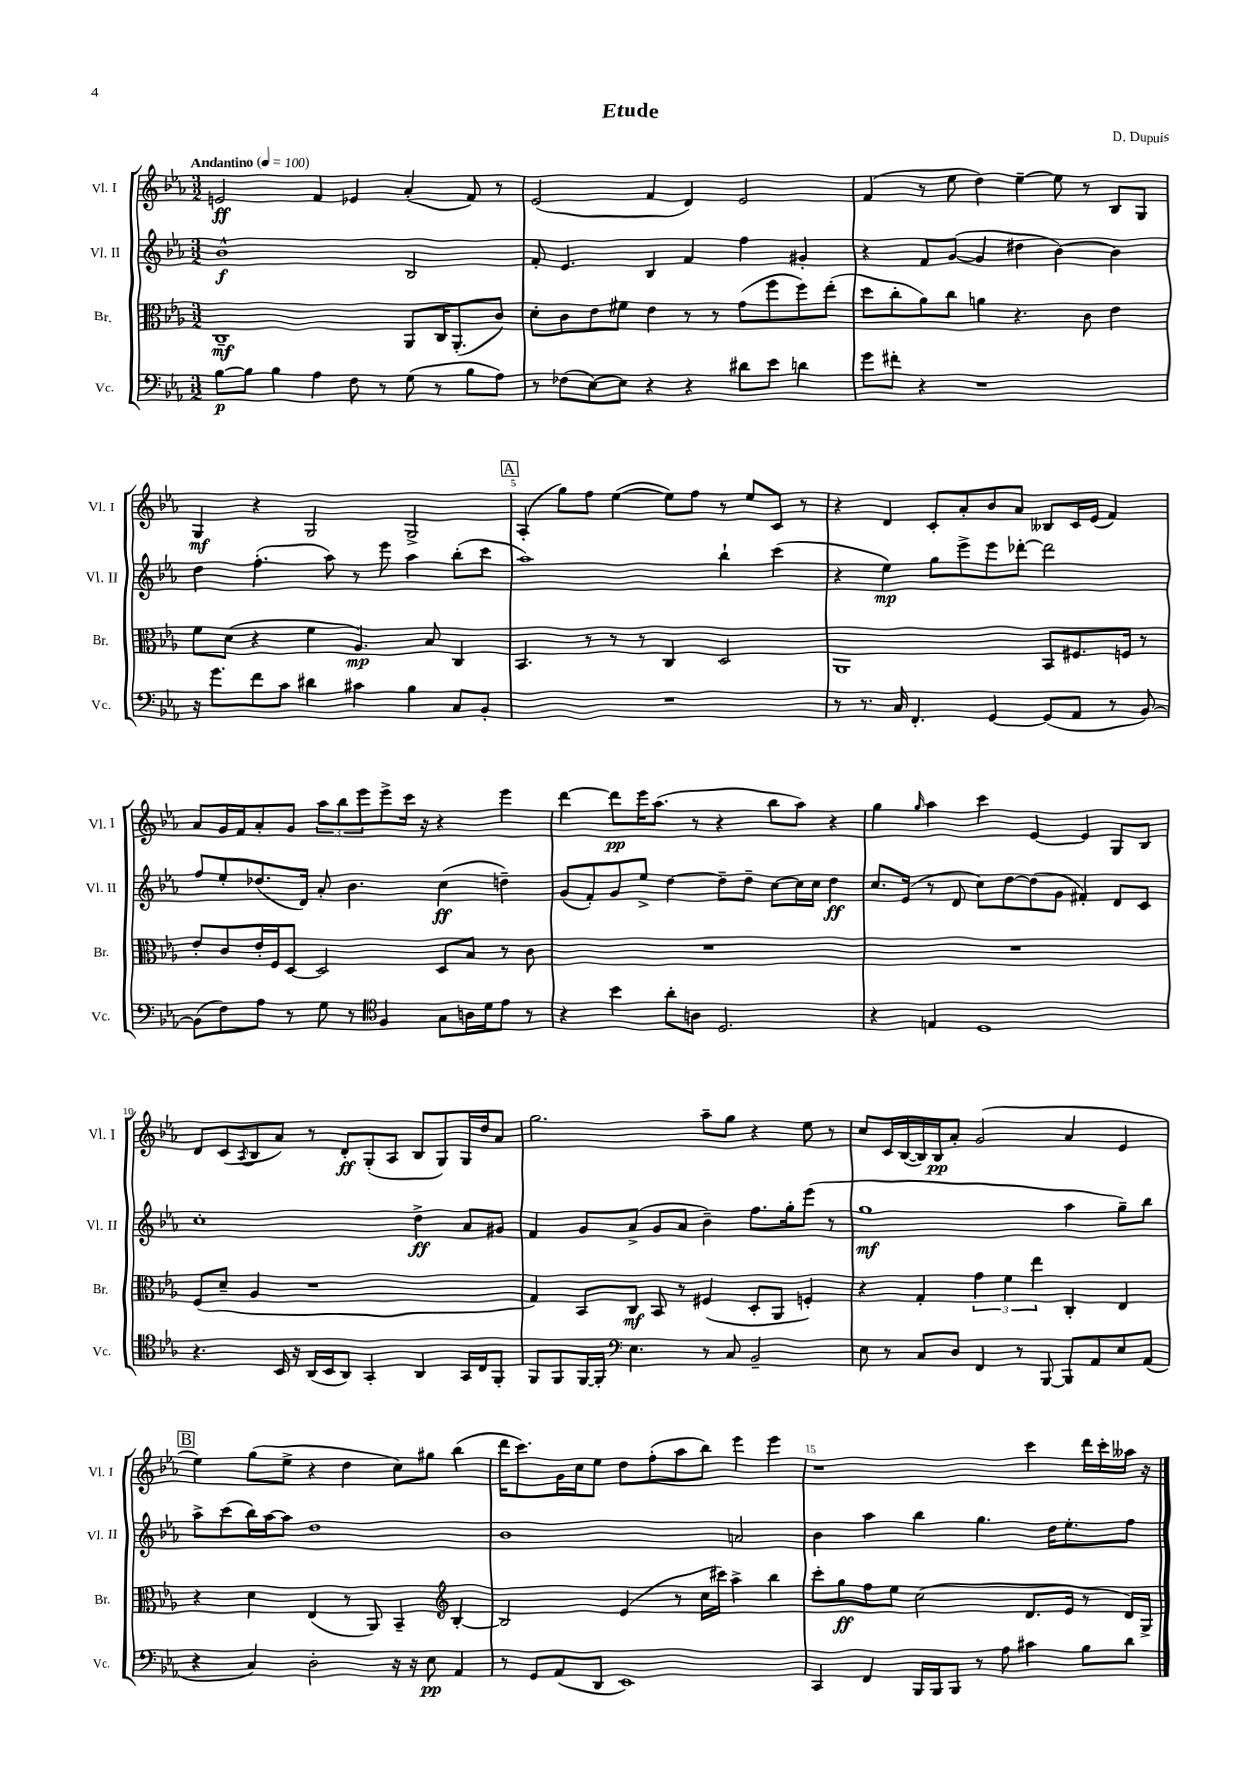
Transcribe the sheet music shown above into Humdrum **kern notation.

**kern	**kern	**kern	**kern
*staff4	*staff3	*staff2	*staff1
*clefF4	*clefC3	*clefG2	*clefG2
*k[b-e-a-]	*k[b-e-a-]	*k[b-e-a-]	*k[b-e-a-]
*M3/2	*M3/2	*M3/2	*M3/2
*MM100	*MM100	*MM100	*MM100
[8B-	1C~	1b-^^	2e
8B-]	.	.	.
4B-	.	.	.
4A-	.	.	4f
8F	.	.	4e-
8r	.	.	.
(8G	8AA-	2B-	(4a-'
8r	16C	.	.
.	(8.AA-'	.	.
8B-	.	.	8f)
8A-)	8c)	.	8r
=	=	=	=
8r	8d'	8f'	(2e-
(8F-	8c	4.e-	.
[8E-)	8e-	.	.
8E-]	8f#	.	.
4r	4e-	4B-	4f
4r	8r	4f	4d)
.	8r	.	.
8d#	(8g	4ff	2e-
8e-	8ff	.	.
4d	8ff)	4g#'	.
.	(8ee-'	.	.
=	=	=	=
8g	8dd	4r	(4f
8f#'	8cc'	.	.
4r	8a-)	8f	8r
.	8cc	([8g	8ee-
1r	4a	4g]	4dd)
.	4.r	4dd#	[4ee-~
.	.	[4b-)	8ee-]
.	8c	.	8r
.	4e-	4b-]	8B-
.	.	.	8G
=	=	=	=
16r	8f	4dd	4G
8.g	.	.	.
.	(8d	.	.
8f	4r	(4.ff'	4r
8c	.	.	.
4d#	4f	.	2G
.	.	8aa-)	.
4c#	4.A-)	8r	.
.	.	8eee-	.
4B-	.	4aa-	2G^
.	8B-	.	.
8C	4C	(8bb-'	.
8BB-'	.	8ccc	.
=	=	=	=
1.r	4.BB-	1aa-)	(4A-'
.	.	.	8gg)
.	8r	.	8ff
.	8r	.	([4ee-
.	8r	.	.
.	4C	.	8ee-])
.	.	.	8ff
.	2D	4bb-`	8r
.	.	.	8ee-
.	.	(4ccc	8c
.	.	.	8r
=	=	=	=
8r	1AA-	4r	4r
8.r	.	.	.
.	.	4ee-)	4d
16C	.	.	.
4.FF'	.	.	.
.	.	8gg	8c'
.	.	8eee-^	8a-'
[4GG	.	8eee-	8b-
.	.	[8ddd-'	8a-
(8GG]	8BB-	2ddd-]	8B--
8AA-	8.F#	.	16c
.	.	.	(16e-
8r	.	.	4f)
.	16F	.	.
[8BB-)	8r	.	.
=	=	=	=
(8BB-]	8e-'	8ff	8a-
8F)	8c	8ee-'	16g
.	.	.	16f
8A-	16e-'	(8.dd-	8a-'
.	16F	.	.
8r	[8D	.	8g
.	.	16d)	.
8G	2D]	8a-'	12aa-
.	.	.	12bb-
8r	.	4.b-	.
.	.	.	12eee-
*clefC4	*	*	*
4F	.	.	8eee-^
.	.	.	16ccc
.	.	.	16r
8G	8D	(4cc	4r
16A	8B-	.	.
16d	.	.	.
8e-	8r	4dd~)	4eee-
8r	8c	.	.
=	=	=	=
4r	1.r	(8g	[4ddd
.	.	8f')	.
4b-	.	8g	8ddd]
.	.	8ee-^	16eee-
.	.	.	(8.aa-
8a-'	.	[4dd	.
8A	.	.	8r
2.D	.	8dd~]	4r
.	.	8dd~	.
.	.	[8cc	8bb-
.	.	16cc]	8aa-)
.	.	16cc	.
.	.	4dd	4r
=	=	=	=
4r	1.r	8.cc	4gg
.	.	(16e-	.
.	.	.	16qqgg
4E	.	8r	4aa-
.	.	8d	.
1D	.	8cc)	4ccc
.	.	[8dd	.
.	.	(8dd]	[4e-
.	.	8g	.
.	.	4f#')	4e-]
.	.	8d	8G
.	.	8c	8B-
=	=	=	=
4.r	(8F	1cc'	8d
.	8d~	.	(8c
.	.	.	8qA-
.	4A-	.	8B-
16BB-	.	.	8a-)
16r	.	.	.
(16AA-	1r	.	8r
16BB-	.	.	.
8AA-)	.	.	8d'
4GG'	.	.	(8G'
.	.	.	8A-
4AA-	.	4dd^	8B-
.	.	.	8G)
16GG	.	8a-	16G
16C	.	.	16dd
8FF'	.	8g#	8a-
=	=	=	=
8FF	4G)	4f	2.gg
8FF	.	.	.
[16FF	8BB-	8g	.
16FF']	.	.	.
*clefF4	*	*	*
4.E-	8C	(8a-^	.
.	8BB-	8g	.
.	8r	8a-	.
8r	(4F#	4b-~)	8aa-~
8C	.	.	8gg
2BB-~	8D'	8.ff	4r
.	8AA-	.	.
.	.	16gg'	.
.	4F')	(8eee-	8ee-
.	.	8r	8r
=	=	=	=
8E-	4r	1gg	8cc
8r	.	.	16c
.	.	.	([16B-
8C	4G'	.	16B-])
.	.	.	16B-
8D	.	.	8a-'
4FF	6g	.	(2g
.	6f	.	.
8r	.	.	.
.	6ee-	.	.
[8BBB-	.	.	.
8BBB-]	4C'	4aa-	4a-
8AA-	.	.	.
8E-	4E-	8gg~)	4e-
(8AA-	.	8bb-	.
=	=	=	=
4r	4r	8aa-^	4ee-)
.	.	(8ccc	.
4C)	4d	16bb-)	(8gg
.	.	[16aa-	.
.	.	8aa-]	8ee-^
2D'	(4E-	1dd	4r
.	8r	.	4dd
.	8AA-)	.	.
16r	4BB-~	.	8cc)
16r	.	.	.
8E-	.	.	8gg#
*	*clefG2	*	*
4AA-	[4B-'	.	(4bb-
=	=	=	=
8r	2B-]	1b-	16ddd
.	.	.	8.ccc)
8GG	.	.	.
(8AA-	.	.	16g
.	.	.	16cc
8DD	.	.	8ee-
1EE-)	(4e-	.	8dd
.	.	.	(8ff'
.	8r	.	8aa-
.	16cc	.	8bb-)
.	16ccc#)	.	.
.	4aa-^	2a	4eee-
.	4bb-	.	4eee-
=	=	=	=
4CC	8ccc'	4b-	1r
.	8gg	.	.
4FF	8ff	4aa-	.
.	8ee-	.	.
16BBB-	(2cc	4bb-	.
16BBB-	.	.	.
8BBB-	.	.	.
8r	.	4.gg	.
8A-	.	.	.
4c#	8.d	.	4ccc
.	.	16dd	.
.	16e-	8.ee-'	.
8B-	8r	.	16ddd
.	.	.	16ccc'
8d	16d)	8ff	16aa--
.	16G^	.	16r
==	==	==	==
*-	*-	*-	*-
